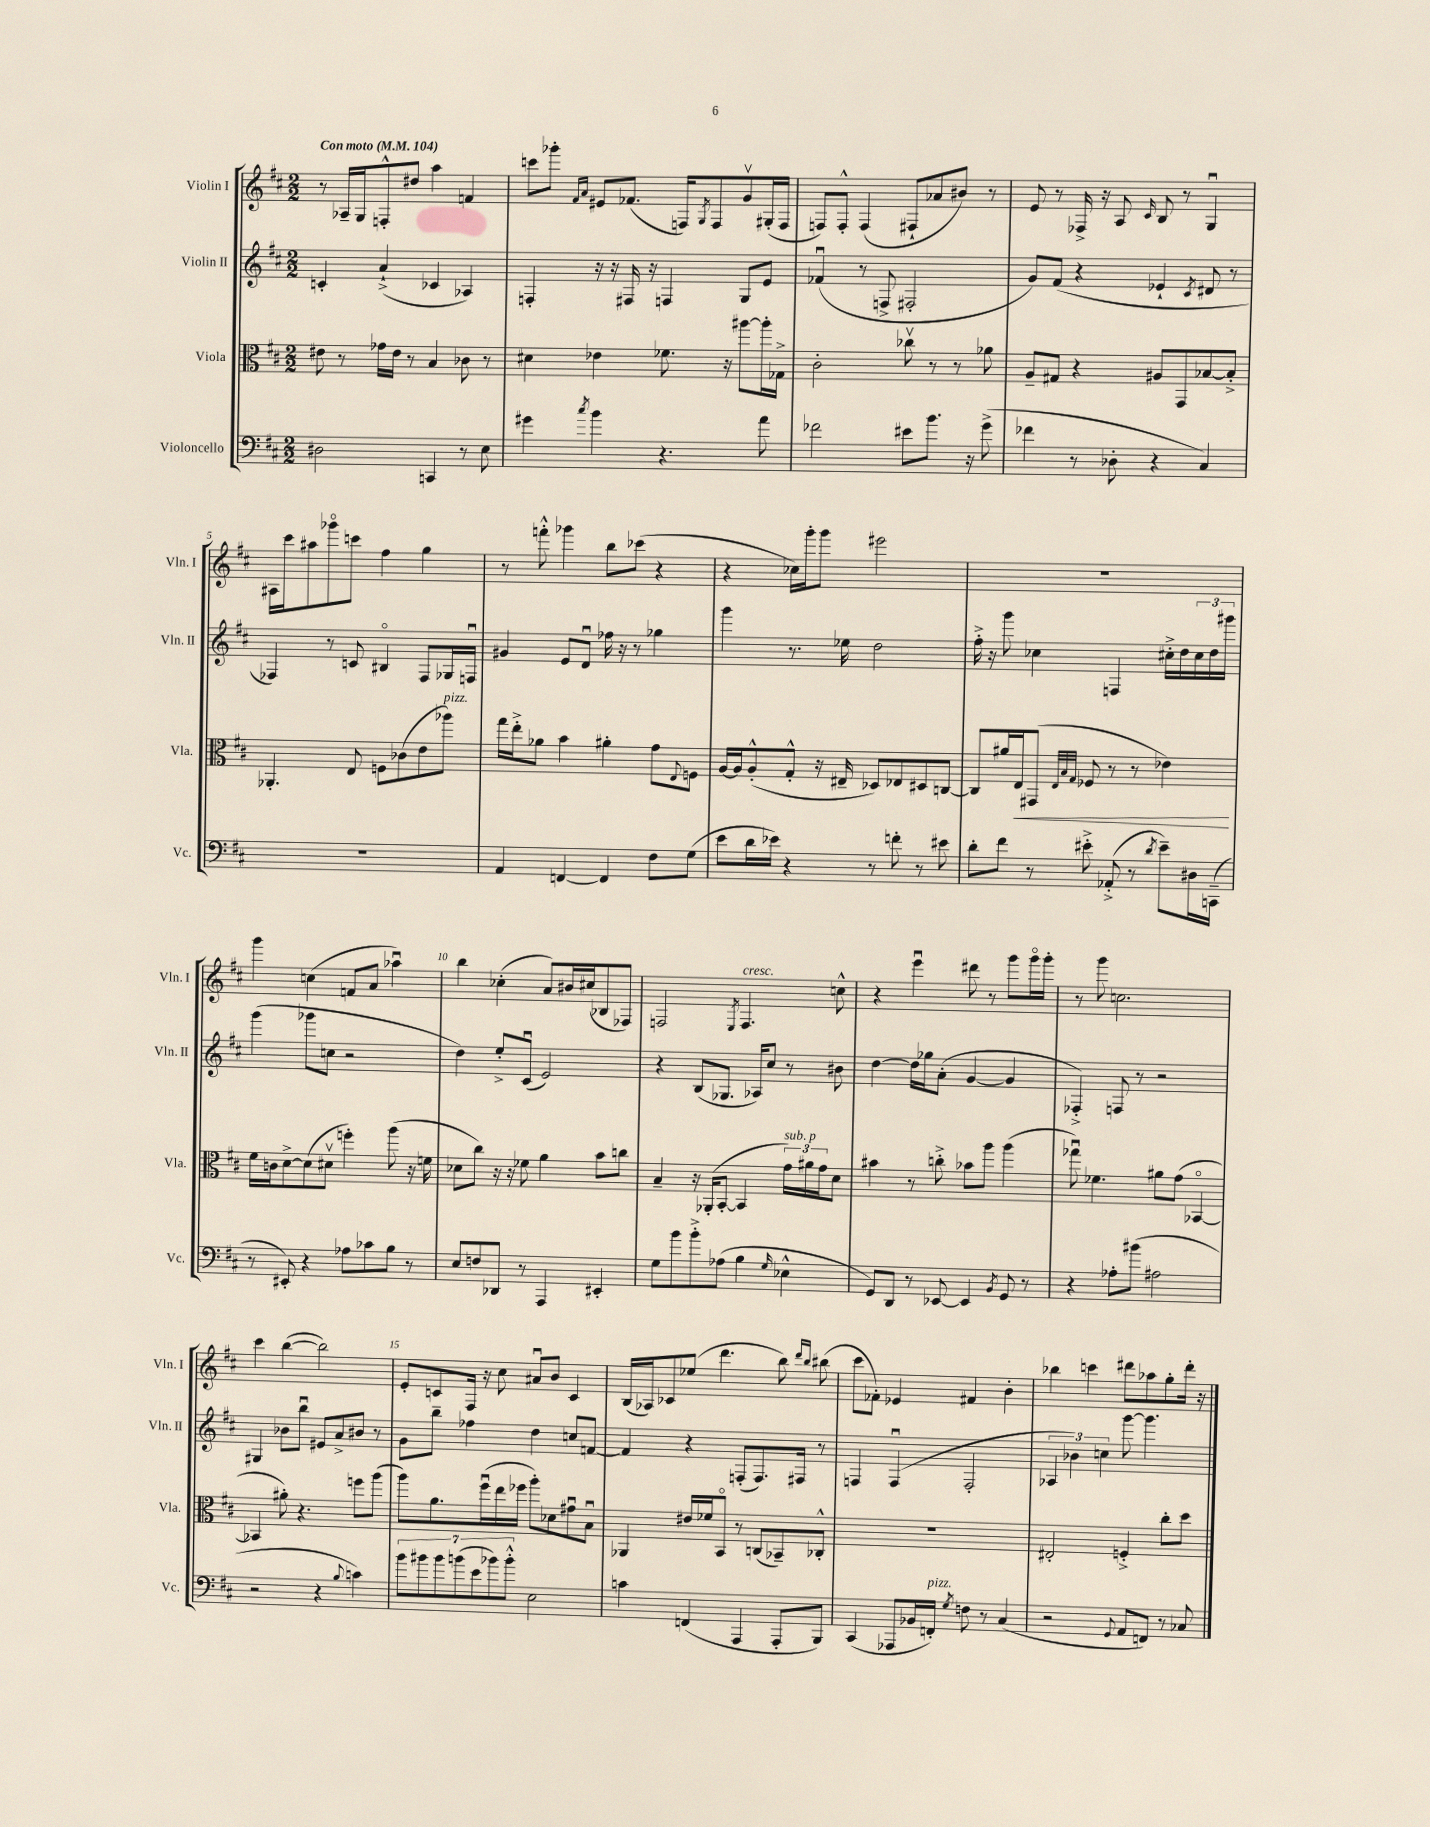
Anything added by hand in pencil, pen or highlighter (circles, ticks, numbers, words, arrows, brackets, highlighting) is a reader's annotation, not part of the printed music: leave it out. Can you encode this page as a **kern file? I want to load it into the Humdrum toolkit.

**kern	**kern	**kern	**kern
*staff4	*staff3	*staff2	*staff1
*clefF4	*clefC3	*clefG2	*clefG2
*k[f#c#]	*k[f#c#]	*k[f#c#]	*k[f#c#]
*M2/2	*M2/2	*M2/2	*M2/2
*MM104	*MM104	*MM104	*MM104
2D#\	8e#\	4c'/	8r
.	8r	.	16A-~/LL
.	.	.	16G/J
.	16g-\LL	(4a`^/	8F'^^/
.	16e#\JJ	.	.
.	8r	.	8dd#/J
4CC/	4B/	4c-/	4aa\
8r	8c-\	4A-/)	4f/
8E\	8r	.	.
=	=	=	=
4g#\	4d#\	4F'/	8ccc\L
.	.	.	8ggg-'\J
.	.	.	16qqf#/LL
8qcc#/	.	.	16qqa/JJ
4b\	4e-\	16r	8e#/L
.	.	16r	.
.	.	16F#/	(8.f-/J
.	.	16r	.
4.r	8.f-\	4F/	.
.	.	.	16F/LK)
.	.	.	8qG/
.	.	.	8F/
.	16r	.	.
.	[8aa#\L	8G/L	8gv/
8a\	16aa#'\]L	8e/J	(16G#'/L
.	16G-^\JJ	.	16F/JJ
=	=	=	=
2f-\	2c#'\	(4f-u/	8F/L)
.	.	.	8F'^^/J
.	.	8r	(4F/
.	.	8F^/	.
8e#\L	8cc-v\	2F#'/	8F#`/L
8.b\J	8r	.	8a-/
.	8r	.	8b#/J)
16r	.	.	.
(8g^\	8a-\	.	8r
=	=	=	=
4f-\	8A~/L	8g/L)	8e/
.	8G#/J	(8f#/J	8r
8r	4r	4r	16F-^/
.	.	.	16r
8D-'\	.	.	8A/
.	.	.	16qqc#/
4r	8A#/L	4e-`/	8B/
.	8GG/	.	8r
.	.	8qc#/	.
4C#/)	[8B-/	8d#/	4Gu/
.	8B-'^/]J	8r	.
=	=	=	=
1r	4.AA-'/	4F-/)	16A#\LL
.	.	.	16ccc#\J
.	.	.	8aa#\
.	.	8r	8ggg-o\
.	8E/	8c/	8ccc\J
.	8F\L	4B#o/	4ff#\
.	(8c-\	.	.
.	8e\	8F-/L	4gg\
.	8aa-\J)	16G-/L	.
.	.	16Fu/JJ	.
=	=	=	=
4AA/	16gg\LL	4g#/	8r
.	16ee'^\J	.	.
.	8a-\J	.	8fff'^^\
[4FF/	4b\	8e/L	4ggg-\
.	.	8du/J	.
4FF/]	4a#'\	16ff-\	8bb\L
.	.	16r	.
.	.	8r	(8ccc-\J
8F#\L	8g\L	4gg-\	4r
.	8qqE/	.	.
(8G\J	8F\J	.	.
=	=	=	=
8e\L	[16A/LL	4ggg\	4r
.	16A/]J	.	.
16d\L	(8A'^^/	.	.
16e-\JJ)	.	.	.
4r	8G'^^/J	8.r	16cc-\LL)
.	.	.	16ggg'\J
.	16r	.	8ggg\J
.	16E#~/	16ee-\	.
8r	8D-/L)	2dd\	2eee#\
8f'\	8E-/	.	.
8r	8D#/	.	.
8e#\	[8C/J	.	.
=	=	=	=
8d'\L	8C/]L	16ff#'^\	1r
.	.	16r	.
8f#\J	16a#/L	8ggg\	.
.	16E/J	.	.
8r	(8GG#/J	4cc-\	.
.	32qqE/LLL	.	.
.	32qqB/	.	.
.	32qqG/JJJ	.	.
8e#'^\	8F-/	.	.
(8AA-'^/	8r	4F/	.
8r	8r	.	.
8qd/	.	.	.
8e#~\L)	4e-\)	16cc#'^\LL	.
.	.	16dd\	.
16D#\L	.	24cc#\	.
.	.	24dd\	.
(16CC~\JJ	.	.	.
.	.	24ggg#\JJ	.
=	=	=	=
8r	16f#\LL	(4ggg\	4ggg\
.	16c\J	.	.
8EE#'/)	[8d^\	.	.
4r	(8d\]	8ggg-\L	(4cc\
.	8d#v\J	8cc\J	.
8A-\L	4ff'\)	2r	8f/L
8c-\	.	.	8a/J
8B\J	(8aa\	.	4aa-u\)
8r	16r	.	.
.	16f\	.	.
=	=	=	=
8E/L	8d-\L	4dd\)	4bb\
8F/	8cc#\J)	.	.
8DD-/J	16r	8ee'^/L	(4cc-'\
.	16r	.	.
8r	8f-\	(8c#u/J	.
4AAA/	4a\	2e/)	8a/L)
.	.	.	16b#/L
.	.	.	(16cc#/J
4EE#'/	8b\L	.	8B-/
.	8cc\J	.	8F-/J)
=	=	=	=
8G\L	4B~/	4r	2F/
8b\	.	.	.
8b'^\	16r	(8B/L	.
.	(16AA-'/LK	.	.
(8A-\J	[8BB'/J	8.G-/J	.
.	.	.	8qE/
4B\	4BB/]	.	4.F/
.	.	16A-/LK)	.
.	.	8cc#/J	.
16qqG/	.	.	.
4E-^^\	24g\LL)	8r	.
.	24a#\	.	.
.	24g\J	.	.
.	8d\J	8b#\	8cc^^\
=	=	=	=
8GG/L)	4b#\	[4dd\	4r
8DD/J	.	.	.
8r	8r	16dd\]LL	4eeeu\
.	.	16gg-\J	.
[8EE-/	8cc'^\	(8a'\J	.
4EE-/]	8b-\L	[4g/	8ddd#\
.	8aa\J	.	8r
8qBB/	.	.	.
8GG/	(4aa\	4g/]	8ggg\L
8r	.	.	16gggo\L
.	.	.	16ggg'\JJ
=	=	=	=
4r	8gg-u\)	4F-'^/)	8r
.	4.f-\	.	8ggg\
8A-'\L	.	8F/	2.cc\
(8b#\J	.	8r	.
2A#\	8a#\L	2r	.
.	(8g\J	.	.
.	[4BB-o/	.	.
=	=	=	=
2r	4BB-/]	4G#/	4ccc#\
.	8a#'\)	8b-\L	([4bb\
.	4.r	8bbu\J	.
4r	.	8e#/L	2bb\])
.	.	8a^/	.
8qqB/	.	.	.
4c\)	8ff\L	8b#/J	.
.	(8aa\J	8r	.
=	=	=	=
14b\L	8aa\L)	8g\L	8e'/L
14b#\	.	.	.
.	8.a\	8bb~\J	8c/
14b#\	.	.	.
(14b\	.	.	.
.	.	4ff-\	16F#/Jk
14e\	.	.	.
.	(16ff#u\L	.	16r
14b-\)	.	.	.
.	16ee\	.	8cc#\
14b-'^^\J	.	.	.
.	16ff-\JJ	.	.
2E\	8aa'\L)	4dd\	8a#u/L
.	8d-\	.	8b/J
.	8g#u\	8cc/L	4c/
.	8Bu\J	[8f/J	.
=	=	=	=
4c\	4AA-/	4f/]	(16B/LL
.	.	.	16A-/J)
.	.	.	8c-/
(4FF/	16e#/LL	4r	(8ee-/J
.	16f-/J	.	.
.	8BBo/J	.	4.ddd\
4AAA/	8r	(8F'/L	.
.	(8C/L	8.F/)	.
8AAA'/L	8BB-~/)	.	8bb\)
.	.	16F#/Jk	.
.	.	.	16qqddd/LL
.	.	.	16qqbb/JJ
8BBB/J)	8C-'^^/J	8r	(8bb#\
=	=	=	=
(4CC#/	1r	4F/	8ccc#\L
.	.	.	8f-'\J)
8AAA-/L	.	(4Fu/	4e-/
16BB-/L	.	.	.
16FF'/JJ)	.	.	.
8qG/	.	.	.
8F\	.	2F'/	4f#/
8r	.	.	.
(4C#/	.	.	4b'\
=	=	=	=
2r	2E#'/	6A-/	4bb-\
.	.	6b-\)	.
.	.	.	4ccc\
.	.	6cc\	.
8qqGG/	.	.	.
8AA/L	4F'^/	[8ggg\	8ddd#\L
8FF/J)	.	4.ggg\]	8aa-\
8r	8cc#'\L	.	8gg'\
8C-/	8dd\J	.	16ddd#'\Jk
.	.	.	16r
==	==	==	==
*-	*-	*-	*-
